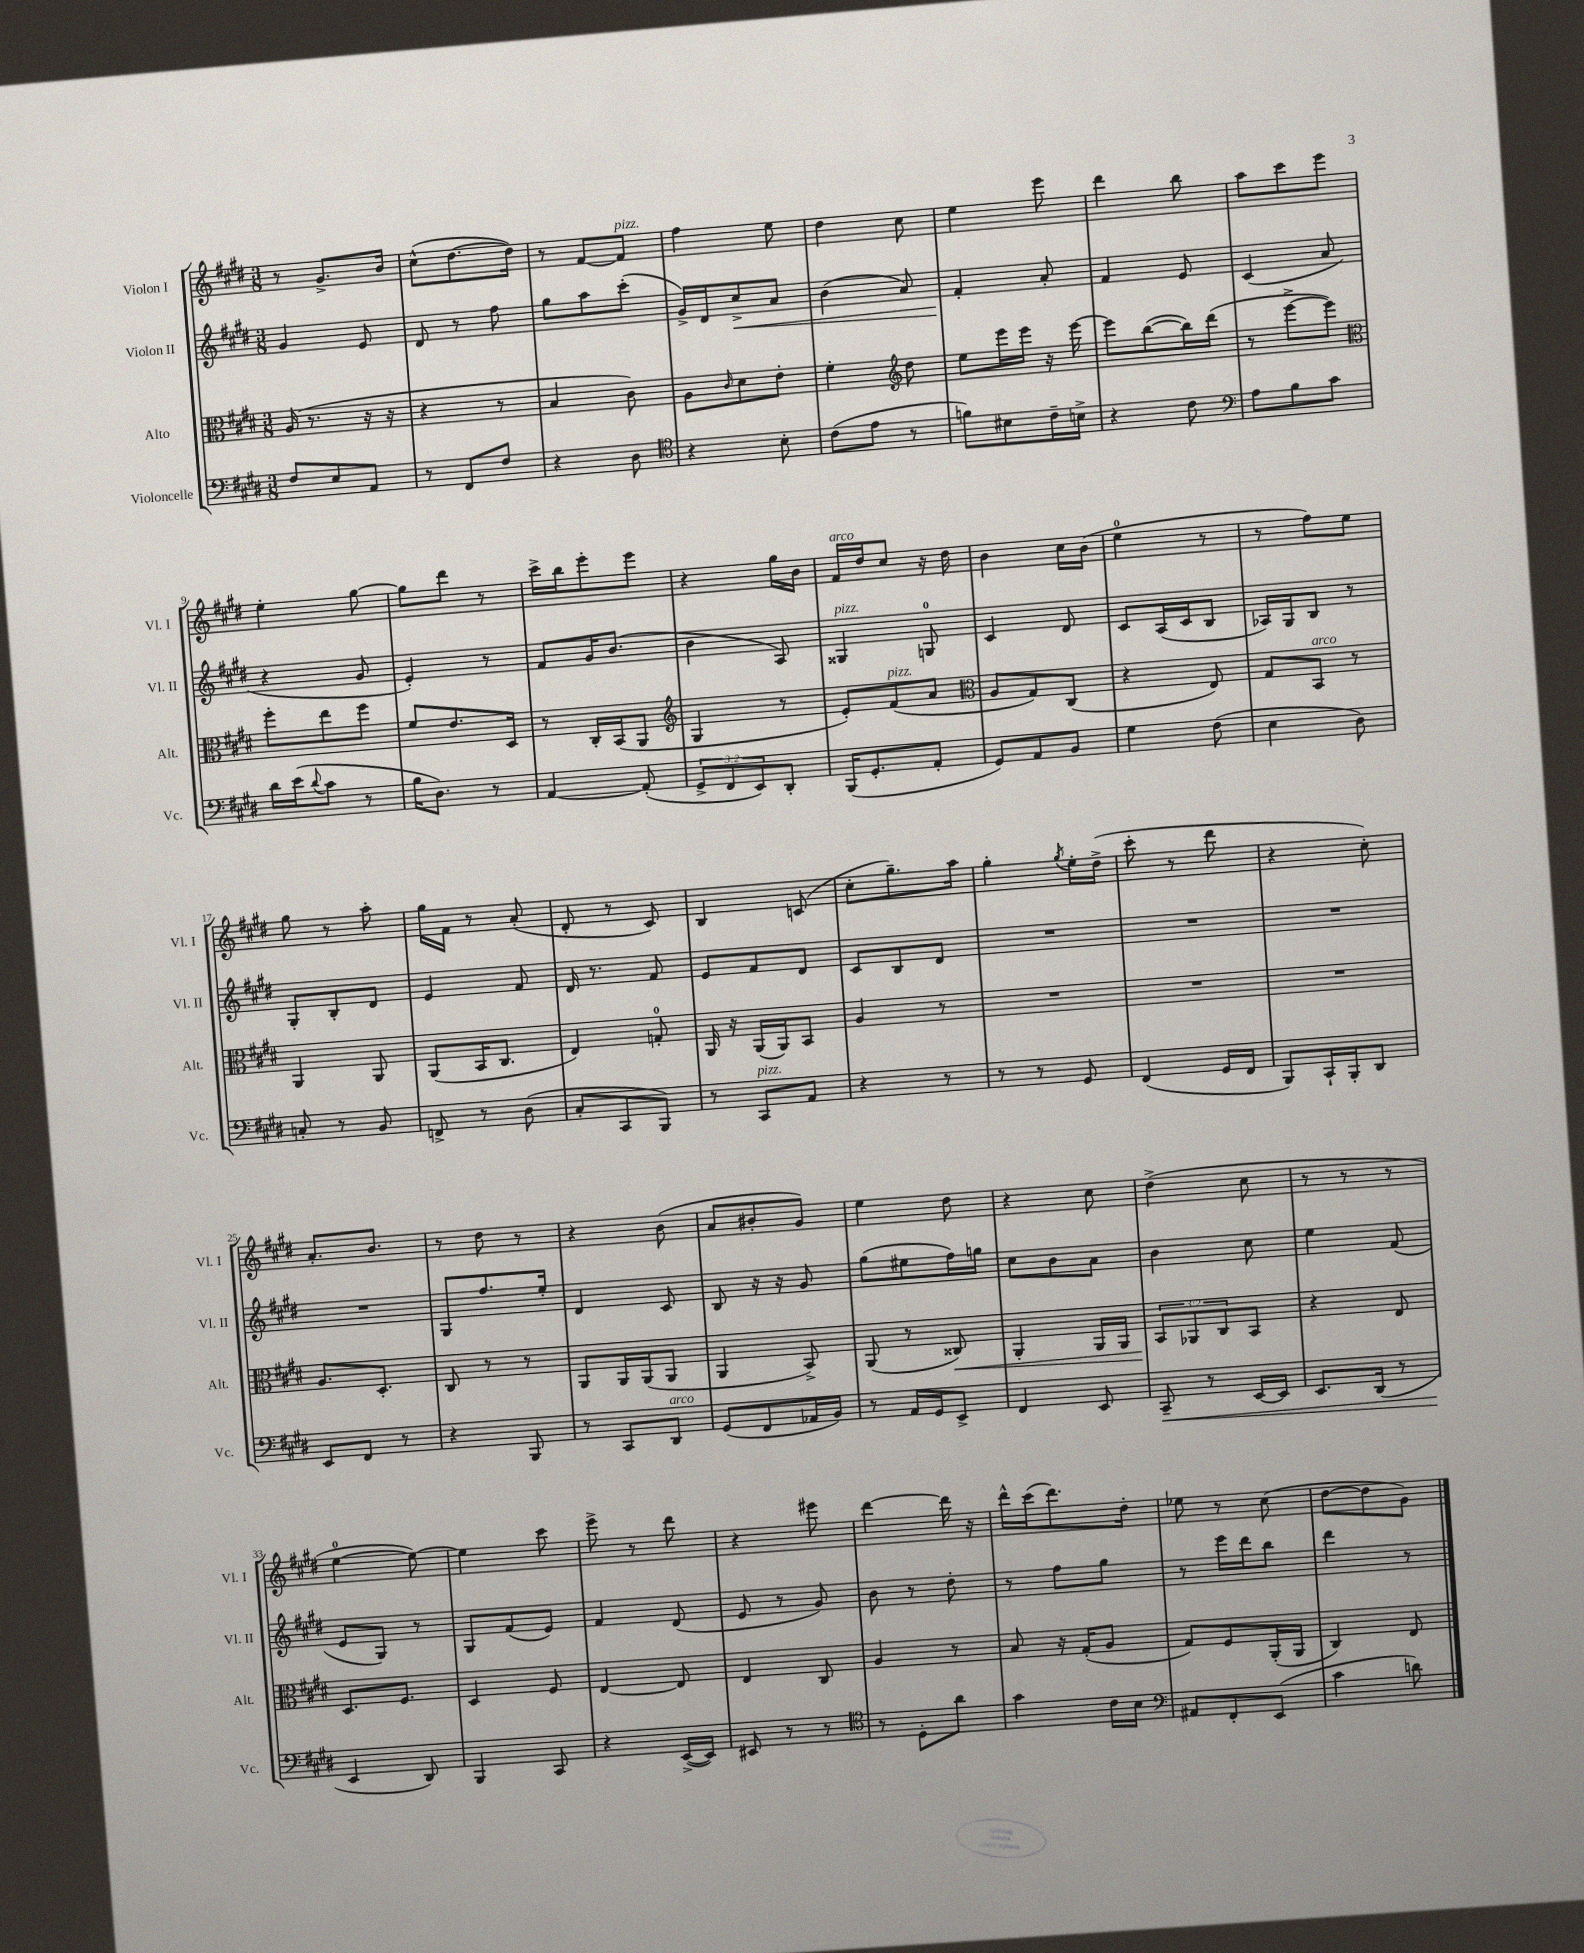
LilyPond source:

<<
\new StaffGroup <<
\new Staff = "s0" \with { instrumentName = "Violon I" shortInstrumentName = "Vl. I" } {
    \clef treble \key e \major \numericTimeSignature \time 3/8
    r8 gis'8.-> b'16 |
    cis''8-^( dis''8.~ dis''16) |
    r8 fis'8~ fis'8^\markup { \italic "pizz." } |
    fis''4 e''8 |
    dis''4 cis''8 |
    e''4 e'''8 |
    dis'''4 b''8 |
    a''8 cis'''8 e'''8 |
    e''4-. gis''8~ |
    gis''8 dis'''8 r8 |
    cis'''16-> b''16 e'''8-. e'''8 |
    r4 gis''16 b'16 |
    fis'16^\markup { \italic "arco" } dis''16 cis''8 r16 dis''16 |
    b'4 cis''16 b'16( |
    e''4-0 r8 |
    r8 fis''8) e''8 |
    gis''8 r8 a''8-. |
    gis''16 fis'16 r8 a'8-.( |
    dis'8-. r8 cis'8) |
    b4 c'8( |
    cis''8-. gis''8.--) a''16 |
    gis''4-. \acciaccatura { gis''8 } e''16-. dis''16->( |
    cis'''8-. r8 dis'''8 |
    r4 cis''8-.) |
    a'8.-. b'8. |
    r8 dis''8 r8 |
    r4 b'8( |
    a'8 bis'8-. gis'8) |
    e''4 dis''8 |
    r4 cis''8 |
    dis''4->( cis''8 |
    r8 r8 r8 |
    e''4-0~ e''8~) |
    e''4 cis'''8 |
    e'''8-> r8 dis'''8 |
    r4 eis'''8 |
    dis'''4~ dis'''16 r16 |
    dis'''16-^ cis'''16( dis'''8.) dis''16-. |
    ees''8 r8 cis''8( |
    dis''8~ dis''8 gis'8) \bar "|." |
}
\new Staff = "s1" \with { instrumentName = "Violon II" shortInstrumentName = "Vl. II" } {
    \clef treble \key e \major \numericTimeSignature \time 3/8
    gis'4 e'8 |
    dis'8 r8 fis''8 |
    gis''8 a''8 cis'''8-.( |
    gis'16->) dis'16 cis''8->\< a'8 |
    b'4( a'8) |
    fis'4-.\! a'8-. |
    fis'4 e'8 |
    cis'4( a'8 |
    r4 gis'8 |
    e'4-.) r8 |
    fis'8 gis'16 b'8.( |
    b'4 a8) |
    gisis4^\markup { \italic "pizz." } g8-0 |
    cis'4 dis'8 |
    cis'8 a16( cis'16 b8 |
    aes16) gis16 b8 r8 |
    gis8-. b8-. dis'8 |
    e'4 fis'8 |
    dis'16 r8. fis'8 |
    e'8 fis'8 dis'8 |
    cis'8 b8 dis'8 |
    R4. |
    R4. |
    R4. |
    R4. |
    gis8 fis''8. e''16-. |
    dis'4 cis'8 |
    b8 r16 r16 gis'8 |
    gis''8( eis''8 fis''16) g''16 |
    cis''8 b'8 a'8 |
    b'4 cis''8 |
    e''4 fis'8( |
    e'8 gis8) r8 |
    gis8 fis'8( e'8) |
    fis'4 dis'8( |
    e'8 r8 gis'8) |
    b'8 r8 dis''8-. |
    r8 fis''8 gis''8 |
    r8 e'''16 dis'''16 b''8 |
    dis'''4 r8 \bar "|." |
}
\new Staff = "s2" \with { instrumentName = "Alto" shortInstrumentName = "Alt." } {
    \clef alto \key e \major \numericTimeSignature \time 3/8 \override Staff.TupletNumber.text = #tuplet-number::calc-fraction-text
    a16( r8. r16 r16 |
    r4 r8 |
    b4 cis'8) |
    a8 \grace { cis'16 } dis'8 e'8-. |
    fis'4-. \clef treble dis''8 |
    e''8 e'''16 e'''16 r16 e'''16~ |
    e'''8 b''8~( b''16) dis'''16( |
    r8 e'''8~-> e'''8) |
    \clef alto fis''8-. e''8 fis''8 |
    fis'8 e'8. dis16 |
    r8 cis16-. b,16( a,8 |
    \clef treble gis4 r8 |
    e'8-.) fis'8^\markup { \italic "pizz." }( a'8 |
    \clef alto a8 gis8) cis8( |
    r4 e8) |
    gis8 b,8^\markup { \italic "arco" } r8 |
    a,4 a,8 |
    a,8( b,16 cis8. |
    e4) g8-0-. |
    a,16 r16 a,16( a,16) b,8 |
    a4 r8 |
    R4. |
    R4. |
    R4. |
    a8. dis8.-. |
    cis8 r8 r8 |
    a,8 a,16 a,16( a,8 |
    a,4 b,8->) |
    a,8( r8 cisis8\<) |
    a,4-. a,16 a,16 |
    \tuplet 3/2 { b,8\! aes,8 cis8 } b,8 |
    r4 e8 |
    dis8. fis8. |
    dis4 fis8 |
    e4~ e8 |
    e4 cis8 |
    a4 r8 |
    b8 r16 gis16-.( a8 |
    gis8) fis8 a,16-.( a,16 |
    cis4) e8 \bar "|." |
}
\new Staff = "s3" \with { instrumentName = "Violoncelle" shortInstrumentName = "Vc." } {
    \clef bass \key e \major \numericTimeSignature \time 3/8 \override Staff.TupletNumber.text = #tuplet-number::calc-fraction-text
    fis8 e8 a,8 |
    r8 fis,8 fis8 |
    r4 dis8 |
    \clef tenor r4 b8-. |
    cis'8( e'8 r8 |
    f'8) bis8 cis'16-- b16-> |
    r4 cis'8 |
    \clef bass a8 b8 cis'8 |
    dis'16 e'16( \appoggiatura { dis'8 } cis'8 r8 |
    b16 dis8.) r8 |
    a,4~ a,8-.( |
    \tuplet 3/2 { gis,8-> fis,8 e,8) } dis,8-. |
    b,,16( gis,8.-. a,8-. |
    gis,8) a,8 b,8 |
    gis4 fis8( |
    e4 dis8) |
    c8-. r8 b,8 |
    f,8-> r8 dis8( |
    cis8-. cis,8 b,,8) |
    r8 cis,8^\markup { \italic "pizz." } a,8 |
    r4 r8 |
    r8 r8 gis,8 |
    fis,4( gis,16 fis,16 |
    b,,8) cis,16-! b,,16-. dis,8 |
    e,8 fis,8 r8 |
    r4 b,,8 |
    r8 cis,8 dis,8^\markup { \italic "arco" } |
    gis,8( fis,8 aes,16 b,16) |
    r8 a,16 gis,16 e,8-> |
    fis,4 e,8 |
    cis,8--\< r8 e,16~ e,16 |
    e,8. dis,16( r8 |
    e,4\! dis,8) |
    b,,4 cis,8 |
    r4 e,16~->( e,16) |
    eis,8 r8 r8 |
    \clef tenor r8 dis8-. a'8 |
    gis'4 cis'16 b16 |
    \clef bass ais,8 fis,8-. e,8( |
    cis'4 d'8) \bar "|." |
}
>>
>>
